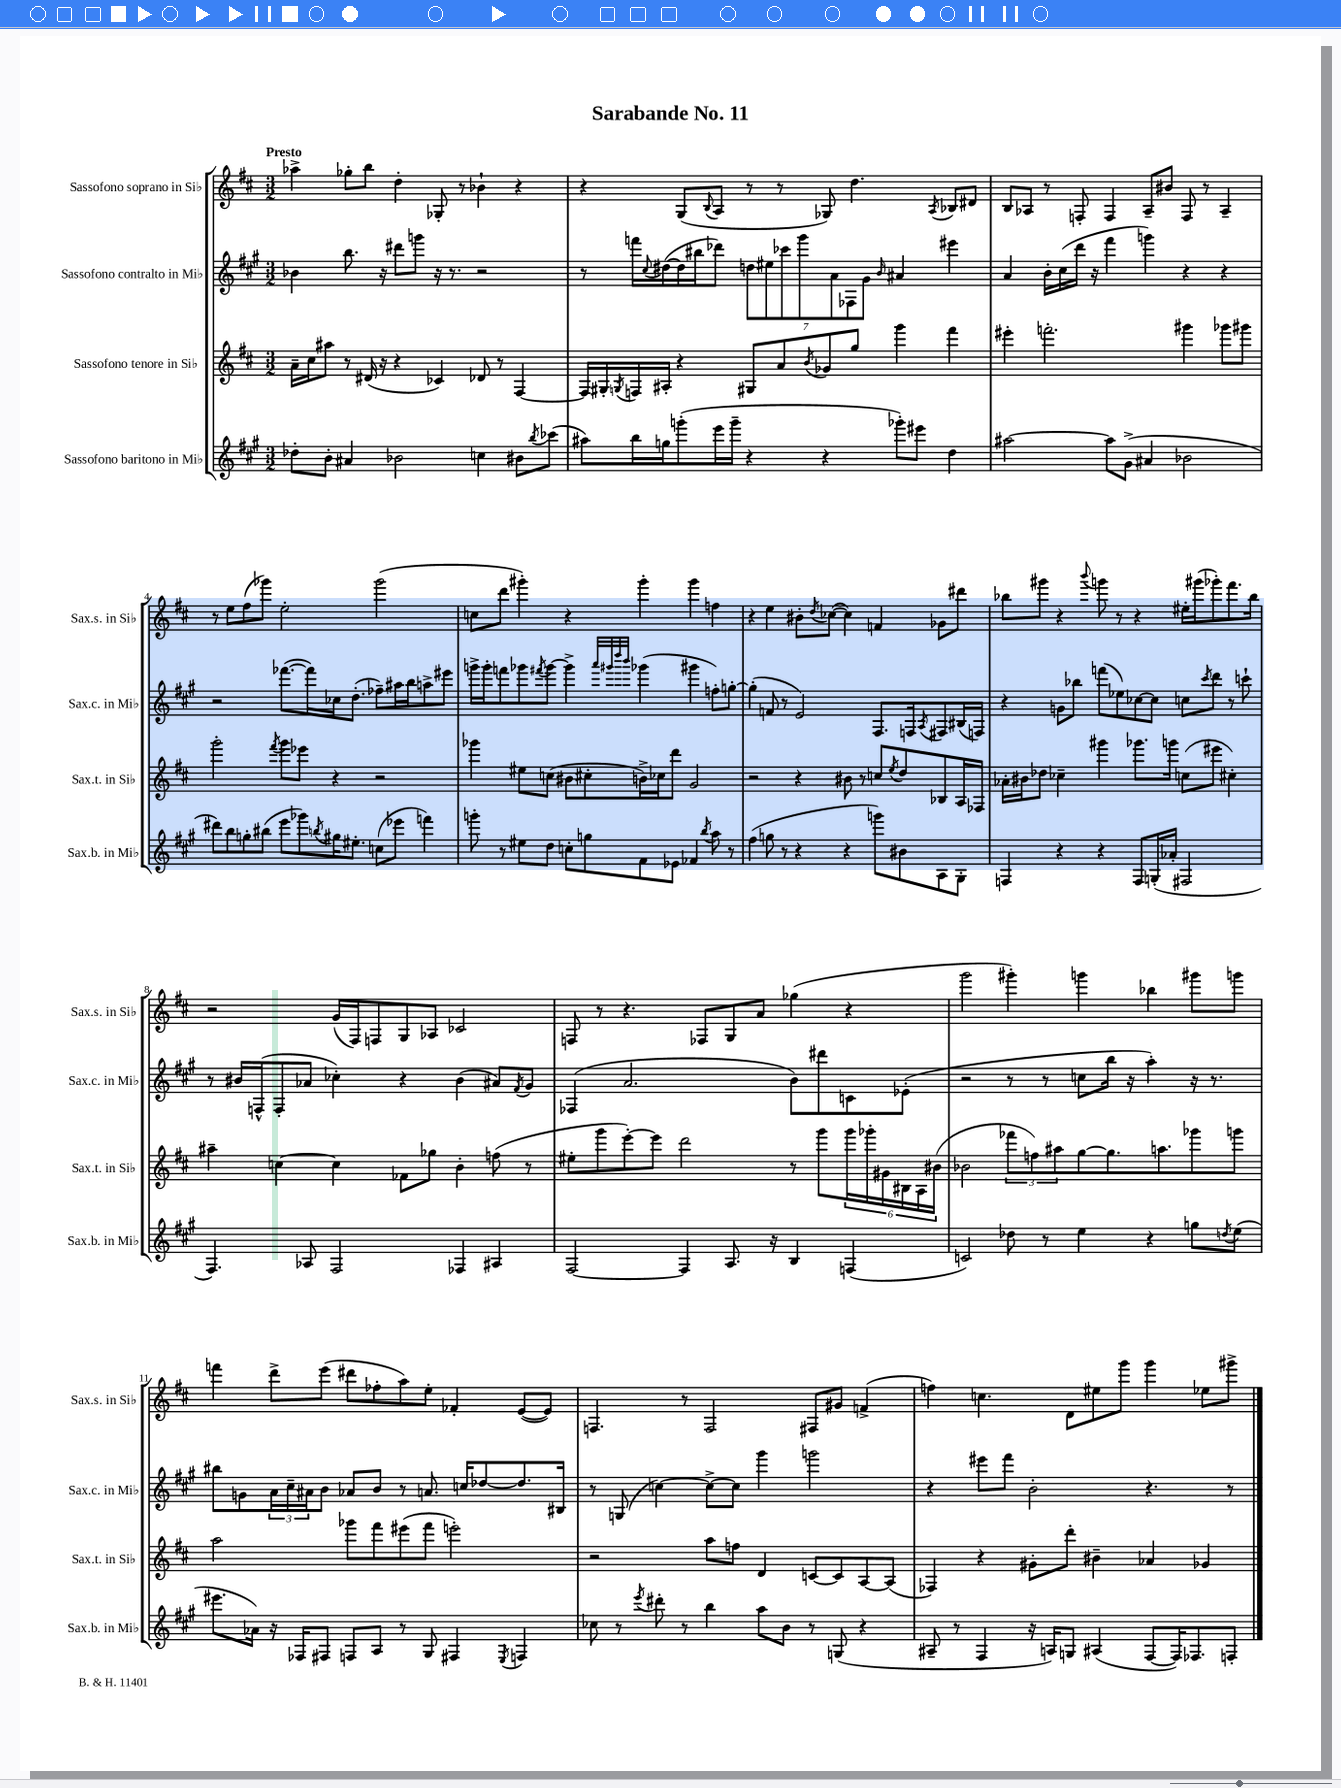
\header { title = "Sarabande No. 11" }
<<
\new StaffGroup <<
\new Staff = "s0" \with { instrumentName = "Sassofono soprano in Sib" shortInstrumentName = "Sax.s. in Sib" } {
    \clef treble \key d \major \numericTimeSignature \time 3/2 \tempo "Presto"
    aes''4-> ges''8-. b''8 d''4-. ges8-. r8 bes'4-! r4 |
    r4 g8( \appoggiatura { b8 } a8 r8 r8 ges8) d''4. \acciaccatura { a8 } bes8 dis'8 |
    b8 aes8 r8 f8-. f4 aes8-- bis'8 f8 r8 aes4-- |
    r8 e''8 fis''8( ges'''8) e''2-. ges'''2( |
    c''8 d'''8 gis'''4-.) r4 gis'''4-. gis'''4 f''4 |
    r4 e''4 bis'8-. \acciaccatura { d''8 } ces''8~( ces''4) f'4 ges'8 dis'''8 |
    bes''8 gis'''8 r4 \appoggiatura { b'''8 } g'''8 r8 r4 eis''16-. gis'''16( ges'''8-.) fis'''8. bes''16 |
    r2 g'16( fis16) f8 g8 aes8 ces'2 |
    f8 r8 r4. fes8 g8 a'8 ges''4( r4 |
    g'''2 gis'''4-.) g'''4 bes''4 gis'''8 g'''8 |
    f'''4 d'''8-> e'''8( dis'''8 fes''8-. a''8) e''8-. fes'4-. e'8~( e'8) |
    f4. r8 f2 fis8 gis'8 f'4->( |
    f''4) c''4. d'8 eis''8 g'''8 g'''4 ees''8 gis'''8-> \bar "|." |
}
\new Staff = "s1" \with { instrumentName = "Sassofono contralto in Mib" shortInstrumentName = "Sax.c. in Mib" } {
    \clef treble \key a \major \numericTimeSignature \time 3/2
    bes'4 b''8. r16 dis'''8 g'''8 r16 r8. r2 |
    r8 f'''16 \appoggiatura { cis''8 } dis''16~( dis''16 bis''16 des'''8) \tuplet 7/4 { d''8 eis''8 ces'''8 gis'''8 a'8 fes8 gis'8 } \grace { b'16 } ais'4 eis'''4 |
    a'4 b'16-. cis''16( d'''16 r16 fis'''4 g'''4) r4 r4 |
    r2 fes'''8.~( fes'''16) ces''16 d''8.-.( fes''8--) ais''16 b''16 a''8-> eis'''8 |
    g'''16-> g'''16-. f'''8 ges'''8 \acciaccatura { fis'''8 } ges'''8~ ges'''4-> \grace { a'''32 gis'''32 d''''32 b'''32 } ges'''4( gis'''4 f''8-.) g''8~-. |
    g''4-.( f'8 r8 e'2) fis8. f16 \acciaccatura { a8 } fis8 bis16( f16) |
    r4 g'8 bes''8 f'''8( ees''8) ces''8~ ces''8 c''8 \acciaccatura { cis'''8 } d'''8 r8 c'''8-! |
    r8 bis'16 f16-^( f8-. aes'8 ces''4-.) r4 bis'4( ais'8) \acciaccatura { fis'8 } gis'8 |
    fes4( a'2. b'8) dis'''8 c'8 ees'8-.( |
    r2 r8 r8 c''8 b''16 r16 a''4-.) r16 r8. |
    bis''8 g'8 \tuplet 3/2 { a'16 cis''16-- ais'16 } b'8 aes'8 b'8 r8 a'8. c''16 des''8~ des''8. bis16 |
    r8 g8( c''4~) c''8~-> c''8 gis'''4 g'''2 |
    r4 eis'''8 fis'''8 b'2-. r4. r8 \bar "|." |
}
\new Staff = "s2" \with { instrumentName = "Sassofono tenore in Sib" shortInstrumentName = "Sax.t. in Sib" } {
    \clef treble \key d \major \numericTimeSignature \time 3/2
    a'16-- cis''16 ais''8 r8 dis'16( r16 r4 ces'4) des'8 r8 fis4~ |
    fis16 gis16-. \acciaccatura { g8 } f16 ais16-. r4 gis8 a'8 \acciaccatura { b'8 } ges'8 g''8 g'''4 fis'''4 |
    eis'''4-. f'''2.-. gis'''4 ges'''8 gis'''8 |
    g'''2-. \acciaccatura { fis'''8 } g'''8 ees'''8 r4 r2 |
    ges'''4 eis''8 c''8( bis'8 cis''8-. b'16->) ces''16 d'''8 g'2 |
    r2 r4 bis'8 r8 c''8 \acciaccatura { e''8 } d''8 bes8 a16 fes16 |
    aes'16-. bis'16 des''8 ces''4-- gis'''4 ges'''8. g'''16 c''8( eis'''8 cis''4-.) |
    ais''4-- c''4~ c''4 fes'8 ges''8 b'4-. f''8( r8 |
    eis''8-. g'''8 e'''8~-.) e'''8 d'''2 r8 g'''8 \tuplet 6/4 { g'''16 ges'''16-. gis'16 bis16 a16 bis'16( } |
    bes'2 \tuplet 3/2 { fes'''8 f''8) ais''8 } g''8~ g''8. a''8. ges'''8 g'''8 |
    a''2 ges'''8 fis'''8 eis'''8( fis'''8 e'''2-.) |
    r2 a''8 f''8 d'4 c'8~ c'8 a8~ a8( |
    fes4) r4 gis'8-. d'''8-. bis'4-- aes'4 ges'4 \bar "|." |
}
\new Staff = "s3" \with { instrumentName = "Sassofono baritono in Mib" shortInstrumentName = "Sax.b. in Mib" } {
    \clef treble \key a \major \numericTimeSignature \time 3/2
    des''8-. b'8-. ais'4 bes'2 c''4 bis'8 \acciaccatura { b''8 } ces'''8( |
    ais''8) b''16 g''16 g'''8-.( e'''16 g'''16-- r4 r4 ges'''8-.) eis'''8 d''4 |
    ais''2~ ais''8 gis'8->( ais'4 bes'2 |
    dis'''8) b''8 g''8-. bis''8( e'''8 ges'''8) \acciaccatura { b''8 } gis''16 eis''8.-. c''8( ees'''8 f'''4) |
    g'''8-. r8 eis''8 d''8 c''8-. g''8 fis'8 ees'8 fes'4 \acciaccatura { b''8 } a''8 r8 |
    fis''4( g''8 r8 r4 r4 g'''8) bis'8 a8 gis8-. |
    f4 r4 r4 f8 g16-.( aes'16-. fis2 |
    fis4.) aes8 fis2 fes4 ais4 |
    fis2~ fis4 a8. r16 b4 f4( |
    c'2) des''8 r8 e''4 r4 g''8 \acciaccatura { d''8 } e''8( |
    eis'''8. aes'16) r16 fes16 fis8 f8 a8 r8 gis8 fis4 \acciaccatura { e8 } f4 |
    ces''8 r8 \acciaccatura { e'''8 } dis'''8-. r8 b''4 a''8 b'8 r8 g8( r4 |
    ais8-- r8 fis4 r16 a16) g8 ais4( fis8~ fis16) fes8. f8-. \bar "|." |
}
>>
>>
